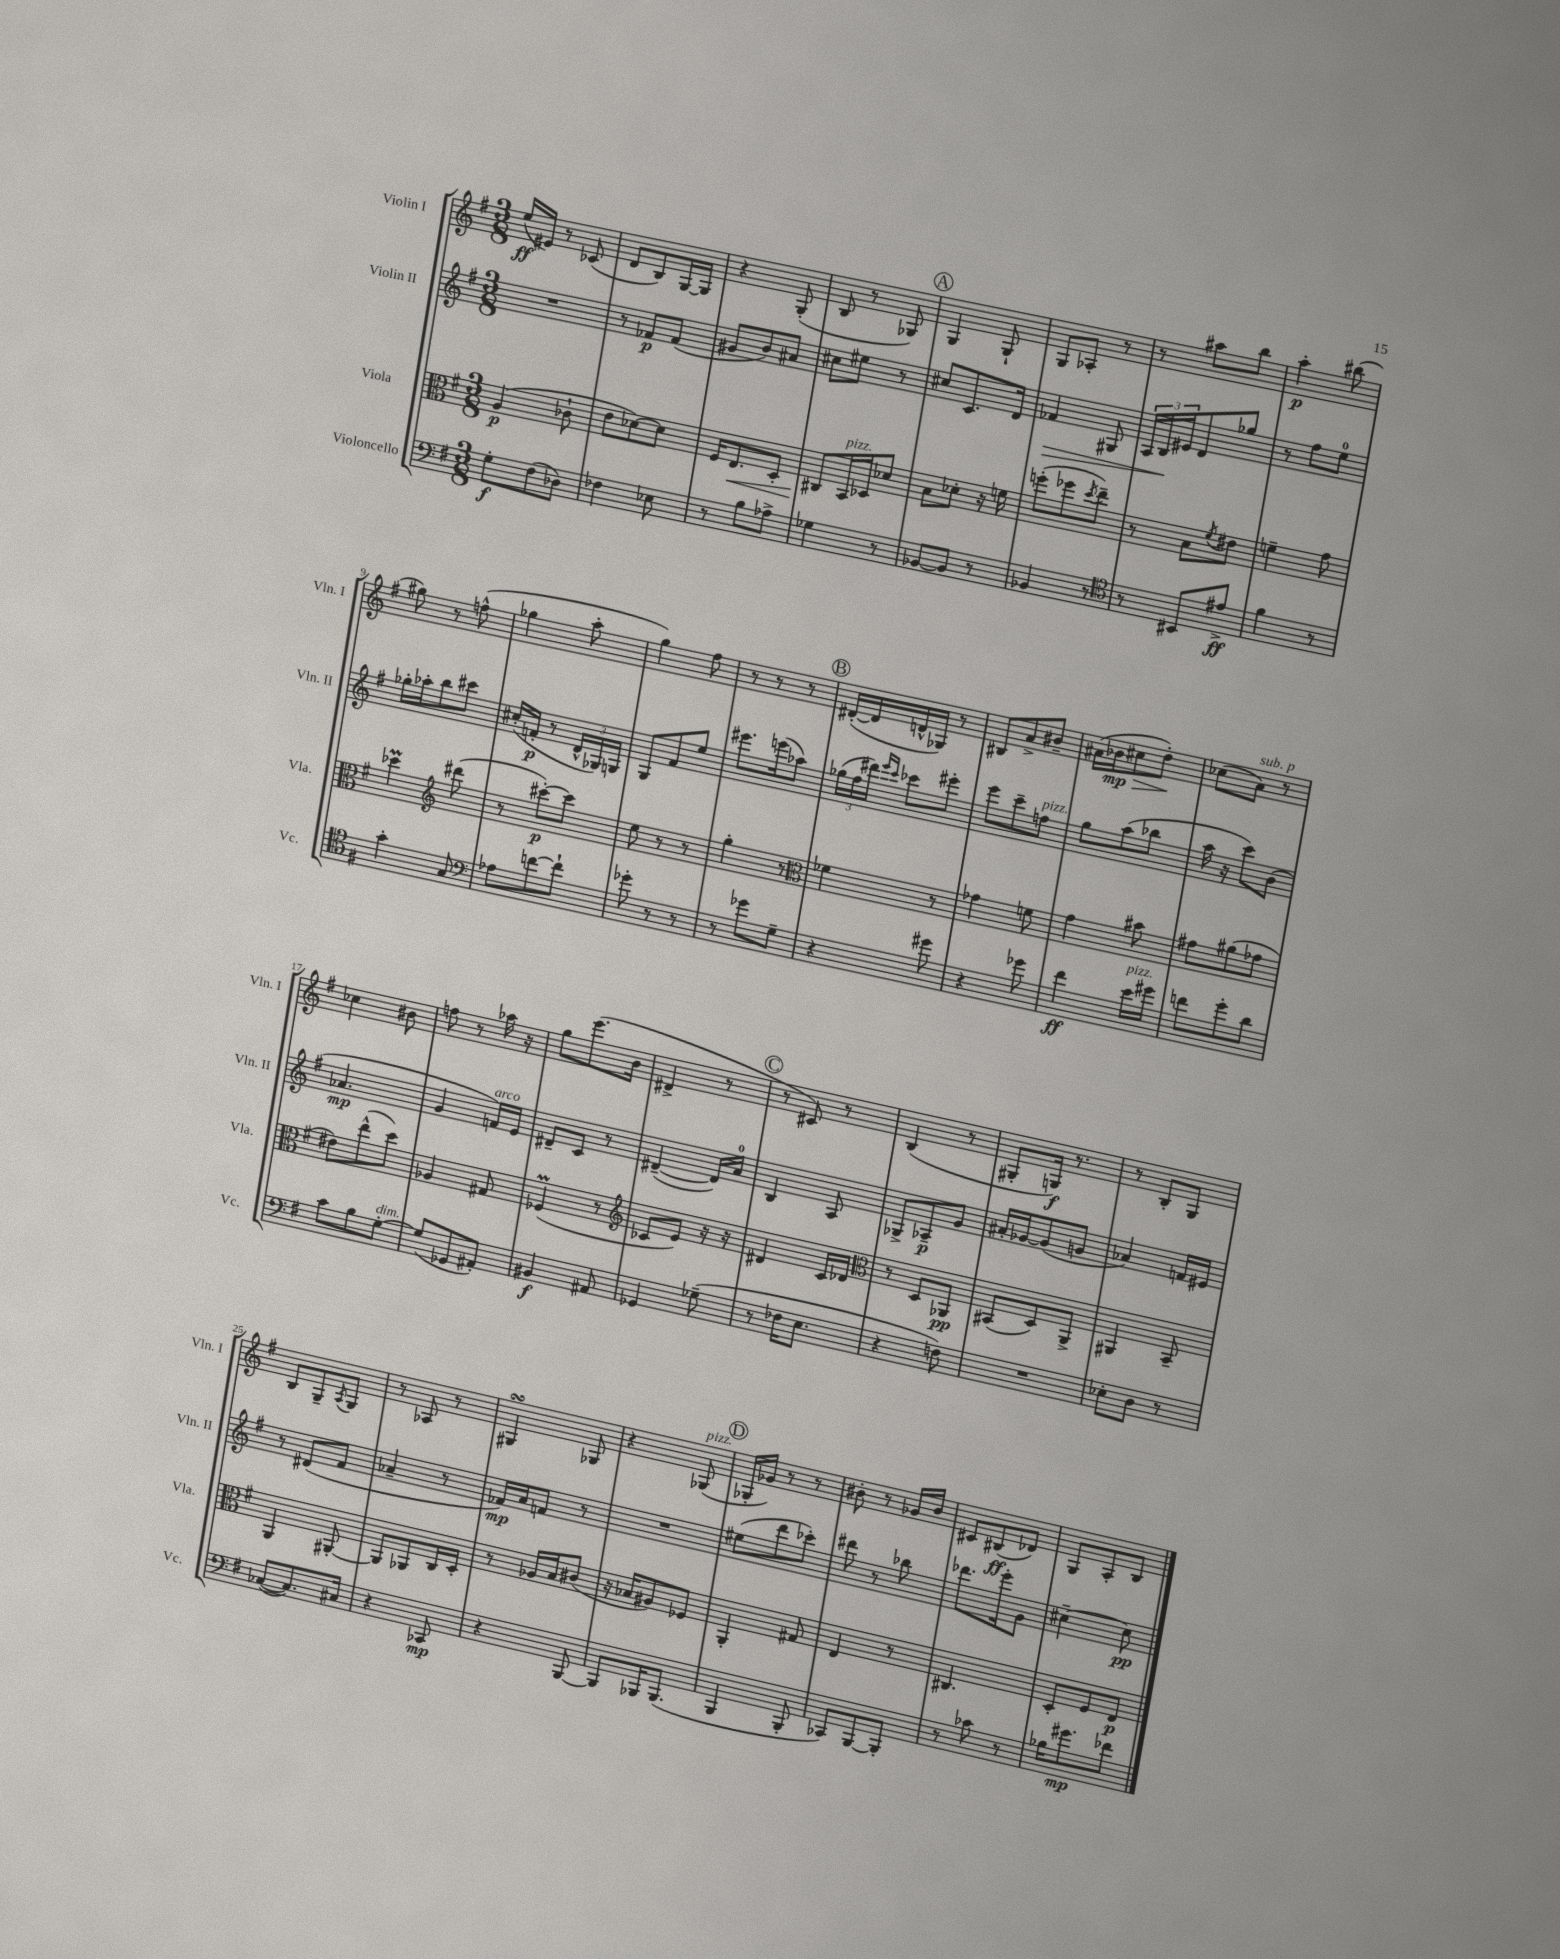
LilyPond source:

<<
\new StaffGroup <<
\new Staff = "s0" \with { instrumentName = "Violin I" shortInstrumentName = "Vln. I" } {
    \clef treble \key g \major \numericTimeSignature \time 3/8
    e''16\ff( eis'16) r8 ces'8( |
    d'8 b8) g16~ g16 |
    r4 g8-.( |
    b8 r8 ges8) |
    \mark \markup { \circle "A" } g4 g8-! |
    g8 aes8-. r8 |
    r8 ais''8 b''8 |
    a''4-.\p bis''8( |
    gis''8) r8 f''8-^( |
    ges''4 a''8-. |
    g''4) fis''8 |
    r8 r8 r8 |
    \mark \markup { \circle "B" } dis'16~-.( dis'16 d'16-^ ges16) r8 |
    bis8 a'8-> bis'8-- |
    ais'16( bes'16\mp\> cis''8 d''8-.\!) |
    ces''8( a'8^\markup { \italic "sub. p" }) r8 |
    ces''4 bis'8 |
    f''8 r8 aes''16 r16 |
    g''8 e'''8.( b'16 |
    dis'4-> r8 |
    \mark \markup { \circle "C" } r8 cis'8) r8 |
    b4( r8 |
    gis8-. g16\f) r8. |
    r8 b8-. g8 |
    b8 g8-- \acciaccatura { a8 } g8 |
    r8 aes8 r8 |
    gis4\turn ges8 |
    r4 ges8^\markup { \italic "pizz." }( |
    \mark \markup { \circle "D" } ges16-. ges'16) r8 r8 |
    bis'8-. r8 ges'16 bis'16 |
    cis'8 bis8\ff( des'8) |
    g8 a8-. b8 \bar "|." |
}
\new Staff = "s1" \with { instrumentName = "Violin II" shortInstrumentName = "Vln. II" } {
    \clef treble \key g \major \numericTimeSignature \time 3/8
    R4. |
    r8 fes'8\p fes'8( |
    gis'8 b'8) ais'8 |
    cis''8 eis''8 r8 |
    \mark \markup { \circle "A" } cis''8 c'8. d'16 |
    fes'4\> gis8 |
    \tuplet 3/2 { a16 b16\! eis'16 } d'8 ges''8 |
    r8 fis''8 e''8-0 |
    ges''16-. aes''16-. b''8 cis'''8 |
    cis''16-.( f'16-.\p r8 \tuplet 3/2 { d'16-^ ges16) g16 } |
    g8 fis'8 e''8 |
    eis'''8. e'''16( aes''8) |
    \mark \markup { \circle "B" } \tuplet 3/2 { ges''16( fis''16 dis'''16) } \grace { e'''16 c'''16 } ces'''8 eis'''8-. |
    e'''8 c'''8-- f''8^\markup { \italic "pizz." } |
    g''8 a''8( bes''8 |
    a''16 r16 c'''8) b'8( |
    aes'4.\mp |
    g'4 f'16^\markup { \italic "arco" }) e'16 |
    dis'8-- c'8 r8 |
    dis'4~--( dis'16) a'16-0 |
    \mark \markup { \circle "C" } b4 a8 |
    ges8-> aes8--\p g'8 |
    ais'16-. ges'16~ ges'8( g'8 |
    aes'4) f'16 eis'16 |
    r8 dis'8( fis'8 |
    aes'4-- r8 |
    fes'16\mp) a'16 f'8 r8 |
    R4. |
    \mark \markup { \circle "D" } eis''8( d'''8 ces'''8-.) |
    dis'''8 r8 bes''8 |
    des'''8. e'''16-. g'8 |
    cis''4~-- cis''8\pp \bar "|." |
}
\new Staff = "s2" \with { instrumentName = "Viola" shortInstrumentName = "Vla." } {
    \clef alto \key g \major \numericTimeSignature \time 3/8
    a4\p( ces'8-! |
    e'8 des'8~) des'8 |
    fis16 e8.\< d8-. |
    cis8\! b,16^\markup { \italic "pizz." } des16 des'8 |
    \mark \markup { \circle "A" } b8 des'8-. r16 f'16 |
    f''8-.( fes''8 \acciaccatura { d''8 } e''8--) |
    r8 b8 \acciaccatura { fis'8 } eis'8 |
    f'4-- g'8 |
    des''4\prall \clef treble dis'''8( |
    r8 cis'''8~-.\p) cis'''8 |
    e''8 r8 r8 |
    g''4-. r8 |
    \mark \markup { \circle "B" } \clef alto fes'4 r8 |
    ges'4 f'8 |
    g'4 bis'8 |
    gis'8 ais'8( ges'8 |
    eis'8) e''8-^( d''8) |
    aes4 gis8 |
    fes4\prall( r8 |
    \clef treble ces'8 e'8) r16 r16 |
    \mark \markup { \circle "C" } dis'4 c'16 des'16 |
    \clef alto r8 d8 aes,8\pp |
    bis,8( d8) a,8-> |
    ais,4 b,8-- |
    a,4 ais,8~-. |
    ais,8 aes,8 c16 d16-. |
    r8 aes16 b16 cis'8( |
    r16 bes16 ais8) fes8 |
    \mark \markup { \circle "D" } a,4-. gis8 |
    e4 r8 |
    cis4. |
    d8-. fis8 e8\p \bar "|." |
}
\new Staff = "s3" \with { instrumentName = "Violoncello" shortInstrumentName = "Vc." } {
    \clef bass \key g \major \numericTimeSignature \time 3/8
    g8-.\f fis8( des8) |
    fes4 ees8 |
    r8 b8 aes8-> |
    ges4 r8 |
    \mark \markup { \circle "A" } bes,8~ bes,8 r8 |
    bes,4 r8 |
    \clef tenor r8 bis,8 eis'8->\ff |
    fis'4 r8 |
    g'4-. g8 |
    \clef bass aes8 f'8~ f'8-! |
    ges'8-. r8 r8 |
    r8 ges'8 g8-- |
    \mark \markup { \circle "B" } r4 gis'8 |
    r4 ges'8 |
    fis'4\ff e'16^\markup { \italic "pizz." } gis'16 |
    f'8 g'8-. d'8 |
    c'8 b8 g8~-.^\markup { \italic "dim." } |
    g8( ges,8 ais,8-.) |
    bis,4\f ais,8 |
    ges,4 ges8--( |
    \mark \markup { \circle "C" } r8 fes16 e8. |
    r4 f8) |
    R4. |
    ees8-. d8 r8 |
    ces8~( ces8.) cis16 |
    r4 ces,8\mp |
    r4 b,,8~ |
    b,,8 bes,,16 bes,,8.( |
    \mark \markup { \circle "D" } b,,4 b,,8-. |
    ces,8) b,,8~ b,,8-. |
    r8 ces'8 r8 |
    bes16 gis'8.\mp fes'8 \bar "|." |
}
>>
>>
